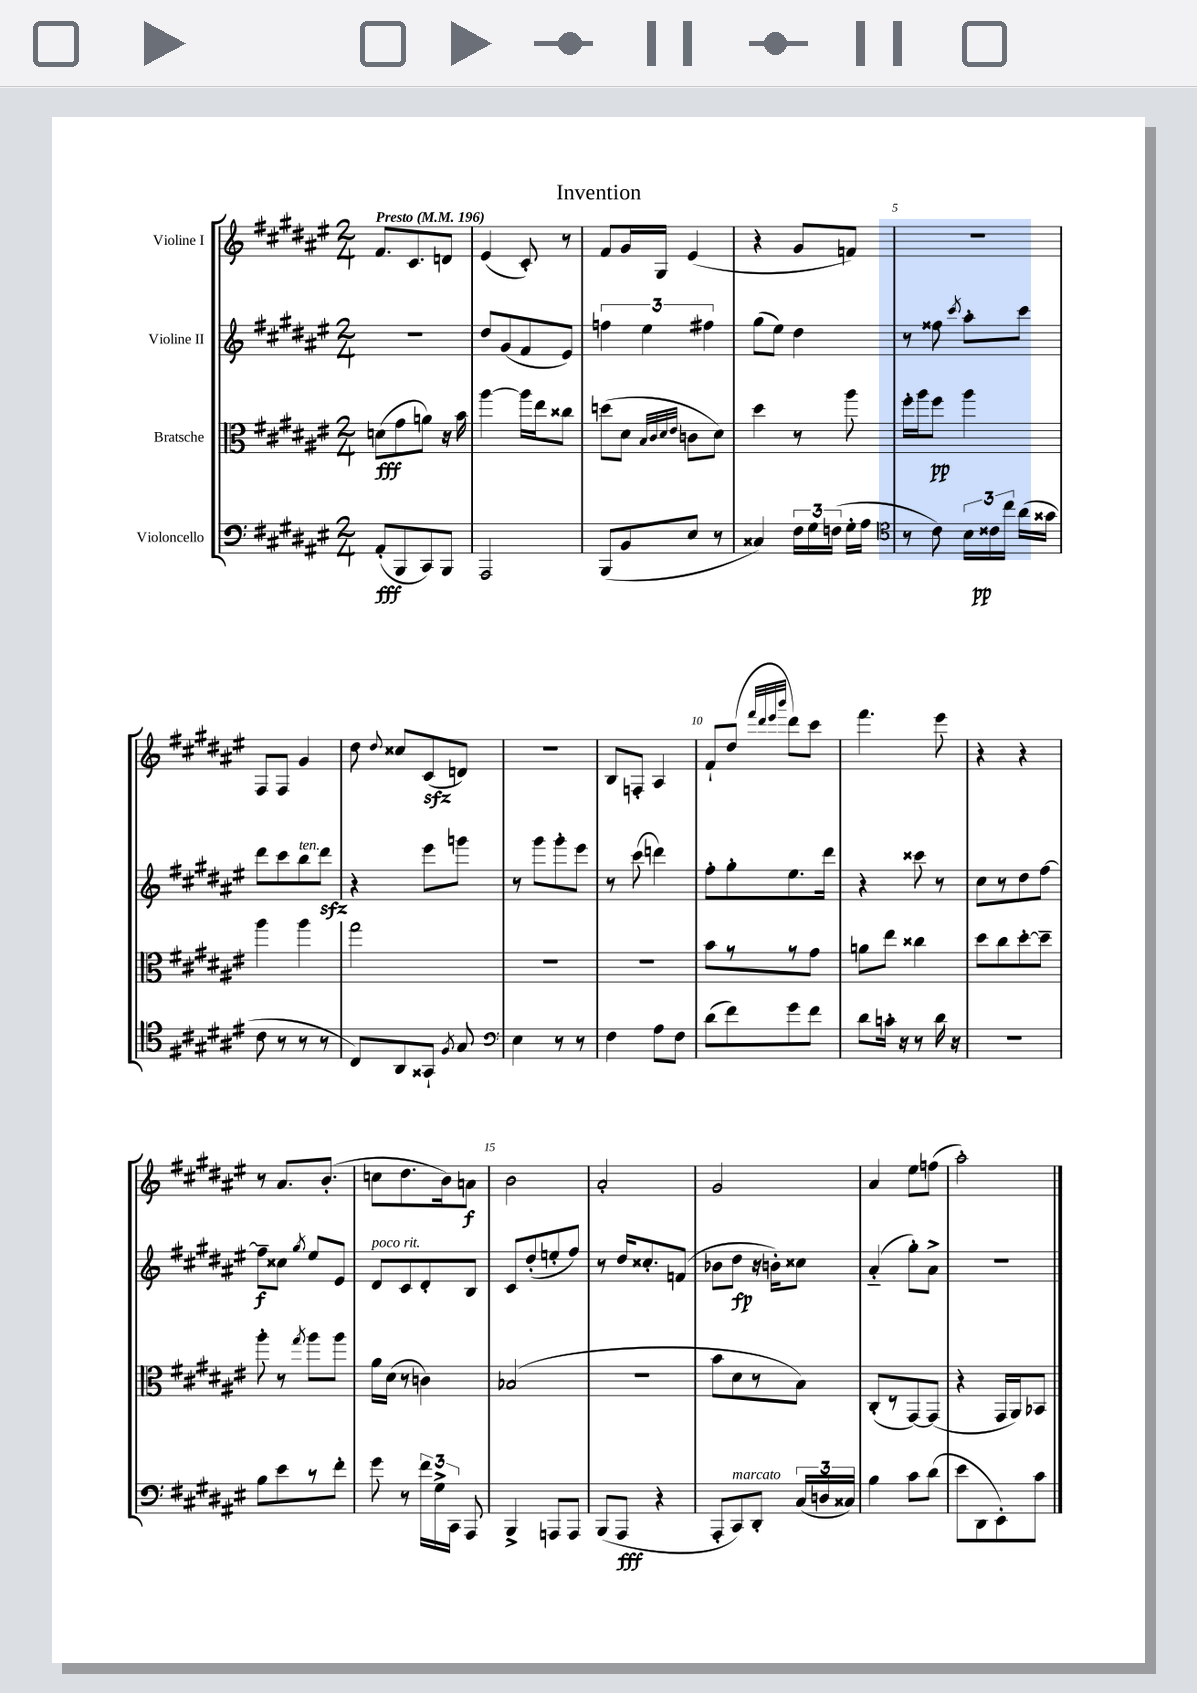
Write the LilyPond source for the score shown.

\header { title = "Invention" }
<<
\new StaffGroup <<
\new Staff = "s0" \with { instrumentName = "Violine I" } {
    \clef treble \key fis \major \numericTimeSignature \time 2/4 \tempo "Presto" 4 = 196
    \autoBeamOff fis'8.[ cis'8. d'8] |
    eis'4( cis'8-.) r8 |
    fis'8[ gis'16 gis16] eis'4( |
    r4 gis'8[ f'8]) |
    r2 |
    fis8[ fis8] gis'4 |
    dis''8 \appoggiatura { dis''8 } cisis''8[ cis'8\sfz( d'8]) |
    R2 |
    b8[ f8]-. ais4 |
    fis'8[-! dis''8]( \grace { fis'''32[ dis'''32 eis'''32 b'''32] } dis'''8[) cis'''8] |
    fis'''4. eis'''8 |
    r4 r4 |
    r8 ais'8.[ b'8.]-.( |
    c''8[ dis''8. b'16) a'8]\f |
    b'2 |
    ais'2-. |
    gis'2 |
    ais'4 eis''8[ f''8]( |
    ais''2-.) \bar "|." |
}
\new Staff = "s1" \with { instrumentName = "Violine II" } {
    \clef treble \key fis \major \numericTimeSignature \time 2/4
    \autoBeamOff R2 |
    dis''8[ gis'8( fis'8 eis'8]) |
    \tuplet 3/2 { f''4 eis''4 fis''4 } |
    gis''8[( eis''8]) dis''4 |
    r8 fisis''8 \acciaccatura { cis'''8 } ais''8[-. cis'''8] |
    dis'''8[ cis'''8 b''8^\markup { \italic "ten." } dis'''8]\sfz |
    r4 eis'''8[ g'''8] |
    r8 gis'''8[ gis'''8-. eis'''8] |
    r8 cis'''8( d'''4) |
    fis''8[-. gis''8-. eis''8. dis'''16] |
    r4 cisis'''8 r8 |
    cis''8[ r8 dis''8 fis''8]~ |
    fis''8[--\f cisis''8] \acciaccatura { gis''8 } eis''8[ eis'8] |
    dis'8[^\markup { \italic "poco rit." } cis'8 dis'8-. b8] |
    cis'8[ dis''8-.( e''8-. fis''8]) |
    r8 dis''16[ cisis''8.-. f'8]( |
    bes'8[ dis''8]\fp r16 b'16[-.) cisis''8] |
    ais'4-_( gis''8[-.) ais'8]-> |
    R2 \bar "|." |
}
\new Staff = "s2" \with { instrumentName = "Bratsche" } {
    \clef alto \key fis \major \numericTimeSignature \time 2/4
    \autoBeamOff d'8[\fff( gis'8 a'8]) r16 b'16 |
    ais''4~ ais''16[ eis''16 cisis''8] |
    d''8[( dis'8] \grace { b32[ cis'32 dis'32 eis'32] } c'8[ dis'8]) |
    dis''4 r8 ais''8 |
    fis''16[-. ais''16 fis''8]\pp ais''4 |
    ais''4 ais''4 |
    gis''2 |
    R2 |
    R2 |
    b'8[ r8 r8 gis'8] |
    a'8[ eis''8] cisis''4 |
    dis''8[ cis''8 dis''8~-. dis''8]-- |
    ais''8-. r8 \acciaccatura { gis''8 } ais''8[ ais''8] |
    ais'16[ dis'16]( r8 c'4) |
    bes2( |
    R2 |
    b'8[ dis'8 r8 b8]) |
    cis8[-.( r8 gis,8~) gis,8]( |
    r4 gis,16[ ais,16) bes,8] \bar "|." |
}
\new Staff = "s3" \with { instrumentName = "Violoncello" } {
    \clef bass \key fis \major \numericTimeSignature \time 2/4
    \autoBeamOff ais,8[-.\fff( b,,8 cis,8) b,,8] |
    ais,,2 |
    b,,8[( b,8 eis8] r8 |
    cisis4) \tuplet 3/2 { fis16[ gis16 f16]( } gis16[-. ais16] |
    \clef tenor r8 cis'8) \tuplet 3/2 { b16[ cisis'16\pp cis''16] } ais'16[( gisis'16] |
    cis'8 r8 r8 r8 |
    cis8[) ais,8 gisis,8]-! \acciaccatura { fis8 } gis8 |
    \clef bass eis4 r8 r8 |
    fis4 ais8[ fis8] |
    dis'8[( fis'8) gis'8 fis'8] |
    dis'8[ c'16]-. r16 r8 dis'16 r16 |
    r2 |
    b8[ eis'8 r8 fis'8]-. |
    gis'8 r8 \tuplet 3/2 { fis'16[ gis16-> cis,16] } ais,,8 |
    b,,4-> a,,8[ a,,8] |
    b,,8[( ais,,8]\fff r4 |
    ais,,8[-. cis,8^\markup { \italic "marcato" }) dis,8]-. \tuplet 3/2 { cis16[( d16 cisis16]) } |
    b4 cis'8[ dis'8]( |
    eis'8[ dis,8 eis,8-.) cis'8] \bar "|." |
}
>>
>>
\layout { \context { \Score \override BarNumber.break-visibility = ##(#f #t #t) barNumberVisibility = #(every-nth-bar-number-visible 5) } }
